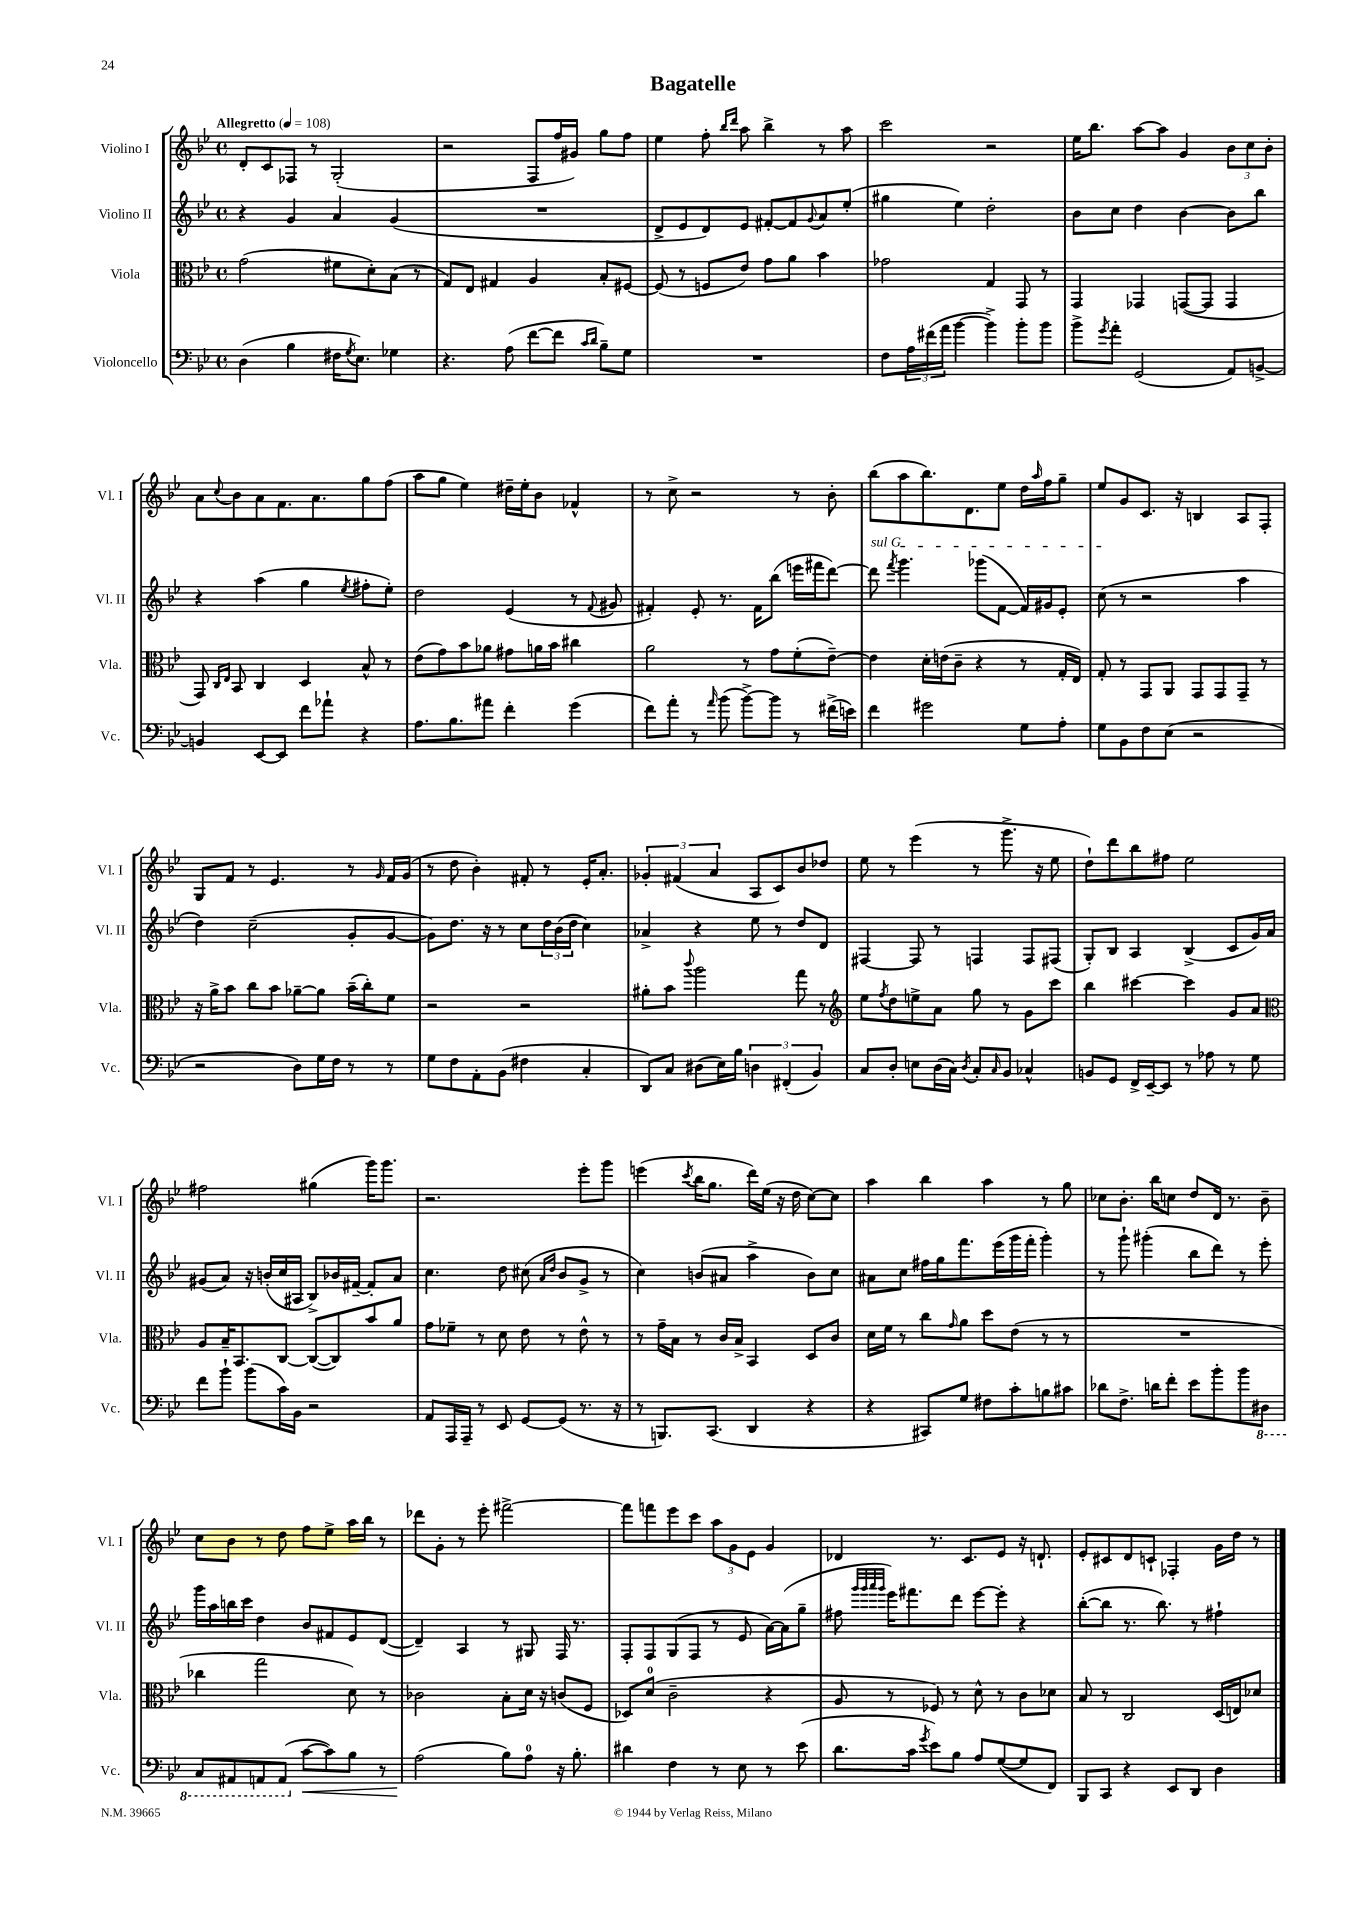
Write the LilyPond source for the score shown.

\header { title = "Bagatelle" }
<<
\new StaffGroup <<
\new Staff = "s0" \with { instrumentName = "Violino I" shortInstrumentName = "Vl. I" } {
    \clef treble \key bes \major \defaultTimeSignature \time 4/4 \tempo "Allegretto" 4 = 108
    d'8-. c'8 fes8 r8 g2-.( |
    r2 f8 f''16 gis'16) g''8 f''8 |
    ees''4 f''8-. \grace { bes''16 d'''16 } a''8 bes''4-> r8 a''8 |
    c'''2 r2 |
    ees''16 bes''8. a''8~ a''8 g'4 \tuplet 3/2 { bes'8 c''8 bes'8-. } |
    a'8 \appoggiatura { c''8 } bes'8 a'8 f'8. a'8. g''8 f''8( |
    a''8 g''8 ees''4) dis''16-- ees''16-. bes'8 fes'4-^ |
    r8 c''8-> r2 r8 bes'8-. |
    bes''8( a''8 bes''8.) d'8. ees''8 d''16 \grace { a''16 } f''16 g''8-- |
    ees''8 g'8 c'8. r16 b4 a8 f8-. |
    g8 f'8 r8 ees'4. r8 \grace { g'16 } f'16 g'16( |
    r8 d''8 bes'4-.) fis'8-. r8 ees'16-. a'8.-. |
    \tuplet 3/2 { ges'4-. fis'4( a'4 } a8 c'8) bes'8 des''8 |
    ees''8 r8 ees'''4( r8 g'''8.-> r16 ees''8 |
    d''8-!) d'''8 bes''8 fis''8 ees''2 |
    fis''2 gis''4( g'''16) g'''8. |
    r2. ees'''8-. g'''8 |
    e'''4( \acciaccatura { c'''8 } bes''16 g''8. d'''16) ees''16( r16 d''16 c''8~) c''8 |
    a''4 bes''4 a''4 r8 g''8 |
    ces''8 bes'8.-. bes''16 c''8 d''8 d'16 r8. bes'8-- |
    c''8 bes'8 r8 d''8 f''8 ees''8-> a''16 bes''16 r8 |
    des'''8 g'8-. r8 ees'''8-. fis'''2~-> |
    fis'''8 f'''8 ees'''8 c'''8 \tuplet 3/2 { a''8 g'8 ees'8 } g'4 |
    des'4 r8. c'8. ees'8 r16 d'8.-! |
    ees'8-. cis'8 d'8 c'8-! fes4-. g'16 d''16 r8 \bar "|." |
}
\new Staff = "s1" \with { instrumentName = "Violino II" shortInstrumentName = "Vl. II" } {
    \clef treble \key bes \major \defaultTimeSignature \time 4/4
    r4 g'4 a'4 g'4( |
    R1 |
    d'8-> ees'8 d'8) ees'8 fis'8~-. fis'8 \appoggiatura { g'8 } a'8 ees''8-.( |
    gis''4 ees''4) d''2-. |
    bes'8 c''8 d''4 bes'4~ bes'8 bes''8 |
    r4 a''4( g''4 \acciaccatura { ees''8 } fis''8-. ees''8-.) |
    d''2 ees'4( r8 \appoggiatura { f'8 } gis'8 |
    fis'4-.) ees'8-. r8. fis'16 bes''8( e'''16 fis'''16 d'''8~) |
    \once \override TextSpanner.bound-details.left.text = \markup { \italic "sul G" } d'''8\startTextSpan \acciaccatura { f'''8 } g'''4. ges'''8( f'8~ f'16) gis'16 ees'8-. |
    c''8\stopTextSpan( r8 r2 a''4 |
    d''4) c''2--( g'8-. g'8~ |
    g'8) d''8. r16 r8 c''8 \tuplet 3/2 { d''16 bes'16( d''16 } c''4) |
    aes'4-> r4 ees''8 r8 d''8 d'8 |
    fis4~ fis8 r8 f4 f8 fis8( |
    g8-.) bes8 a4 bes4->( c'8 g'16) a'16 |
    gis'8( a'8) r16 b'16-.( c''16 ais16 bes8->) bes'16 fis'16~-- fis'8-. a'8 |
    c''4. d''8 cis''8( \grace { a'16 d''16 } bes'8 g'8-> r8 |
    c''4) b'8( ais'8 a''4-> b'8) c''8 |
    ais'8 c''8 fis''16 g''16 f'''8. ees'''16( g'''16 f'''16-. g'''4-.) |
    r8 g'''8-! gis'''4-.( bes''8 d'''8) r8 ees'''8-. |
    g'''16 a''16 b''16 c'''16 d''4 bes'8 fis'8 ees'8 d'8~( |
    d'4--) a4 r8 gis8 f16 r8. |
    f8-. f8 g8( f8 r8 ees'8 a'16~) a'16( g''8-- |
    fis''8 \grace { g'''32 g'''32 a'''32 g'''32 } ees'''16) fis'''8. d'''8 ees'''8~ ees'''8-. r4 |
    bes''8~-.( bes''8 r8. bes''8.) r8 fis''4-! \bar "|." |
}
\new Staff = "s2" \with { instrumentName = "Viola" shortInstrumentName = "Vla." } {
    \clef alto \key bes \major \defaultTimeSignature \time 4/4
    g'2( fis'8 d'8-.) bes8( r8 |
    g8) ees8 gis4 a4 bes8-. fis8~ |
    fis8( r8 f8 ees'8) g'8 a'8 bes'4 |
    ges'2 g4 g,8 r8 |
    g,4 ges,4 g,8~( g,8 g,4 |
    g,8) \grace { c16 ees16 } bes,8 c4 d4 bes8-^ r8 |
    ees'8( g'8) bes'8 aes'8 gis'8 a'16 bes'16 cis''4 |
    a'2 r8 g'8 f'8-.( ees'8~--) |
    ees'4 d'16-. e'16( c'8-- r4 r8 g16-. ees16) |
    g8-. r8 g,8 a,8 g,8 g,8 g,8-- r8 |
    r16 a'16-> bes'8 c''8 bes'8 aes'8~-- aes'8 bes'16--( c''16-.) f'8 |
    r2 r2 |
    ais'8-. bes'8 \appoggiatura { c'''8 } a''2 g''8 r8 |
    \clef treble ees''8 \acciaccatura { f''8 } d''8 e''8-> a'8 g''8 r8 g'8 c'''8 |
    bes''4 cis'''4~ cis'''4 g'8 a'8 |
    \clef alto a8 bes16-- bes,8. c8~ c8~( c8) bes'8 a'8 |
    g'8 fes'8-- r8 d'8 ees'8 r8 ees'8-^ r8 |
    r8 g'16-- bes16 r8 c'16 bes16-> bes,4 d8 c'8 |
    d'16 f'16 r8 c''8 \grace { g'16 } a'8 d''8 ees'8( r8 r8 |
    R1 |
    ces''4 g''2 d'8) r8 |
    ces'2 bes8-. d'16 r16 c'8( f8 |
    des8) d'8-0( c'2-- r4 |
    a8 r8 fes8) r8 d'8-^ r8 c'8 des'8 |
    bes8 r8 c2 d16( e16) des'8 \bar "|." |
}
\new Staff = "s3" \with { instrumentName = "Violoncello" shortInstrumentName = "Vc." } {
    \clef bass \key bes \major \defaultTimeSignature \time 4/4
    d4( bes4 fis16 \acciaccatura { g8 } ees8.) ges4 |
    r4. a8( f'8~ f'8 \grace { c'16 d'16 } bes8--) g8 |
    R1 |
    f8 \tuplet 3/2 { a16 fis'16( a'16 } bes'4~ bes'4->) bes'8-. bes'8 |
    bes'8-> \acciaccatura { g'8 } a'8-. g,2( a,8) b,8~-> |
    b,4 ees,8~ ees,8 f'8 aes'8-! r4 |
    a8. bes8. ais'8 f'4-. g'4( |
    f'8) a'8-. r8 \grace { a'16 } bes'8( bes'8~->) bes'8 r8 fis'16->( e'16) |
    f'4 gis'2 g8 a8-. |
    g8 bes,8 f8 ees8( r2 |
    r2 d8) g16 f16 r8 r8 |
    g8 f8 a,8-. bes,8( fis4 c4-. |
    d,8) c8 dis8( ees16) bes16 \tuplet 3/2 { d4 fis,4-.( bes,4) } |
    c8 d8-. e8 d16( c16) \acciaccatura { d8 } c8-. \grace { c16 } bes,8 ces4-^ |
    b,8 g,8 f,16-> ees,16~-- ees,8 r8 aes8 r8 g8 |
    f'8 bes'8-! bes'8( c'16) bes,16 r2 |
    a,8 a,,16 a,,16-- r8 ees,8 g,8~ g,8( r8. r16 |
    r8 b,,8.) c,8.( d,4 r4 |
    r4 cis,8) g8 fis8 c'8-. b8 cis'8 |
    des'8 f8.-> d'16 f'8-. ees'8 bes'8-. bes'8 \ottava #-1 dis,8 |
    c,8 ais,,8 a,,8 a,,8( \ottava #0 c'8~\< c'8) bes8 r8 |
    a2\!( bes8) a8-0 r16 bes8.-. |
    dis'4 f4 r8 ees8 r8 ees'8( |
    d'8. c'16 \acciaccatura { g'8 } ees'8) bes8 a8 g8~( g8 f,8) |
    bes,,8 c,8 r4 ees,8 d,8 d4 \bar "|." |
}
>>
>>
\layout { \context { \Score \remove "Bar_number_engraver" } }
